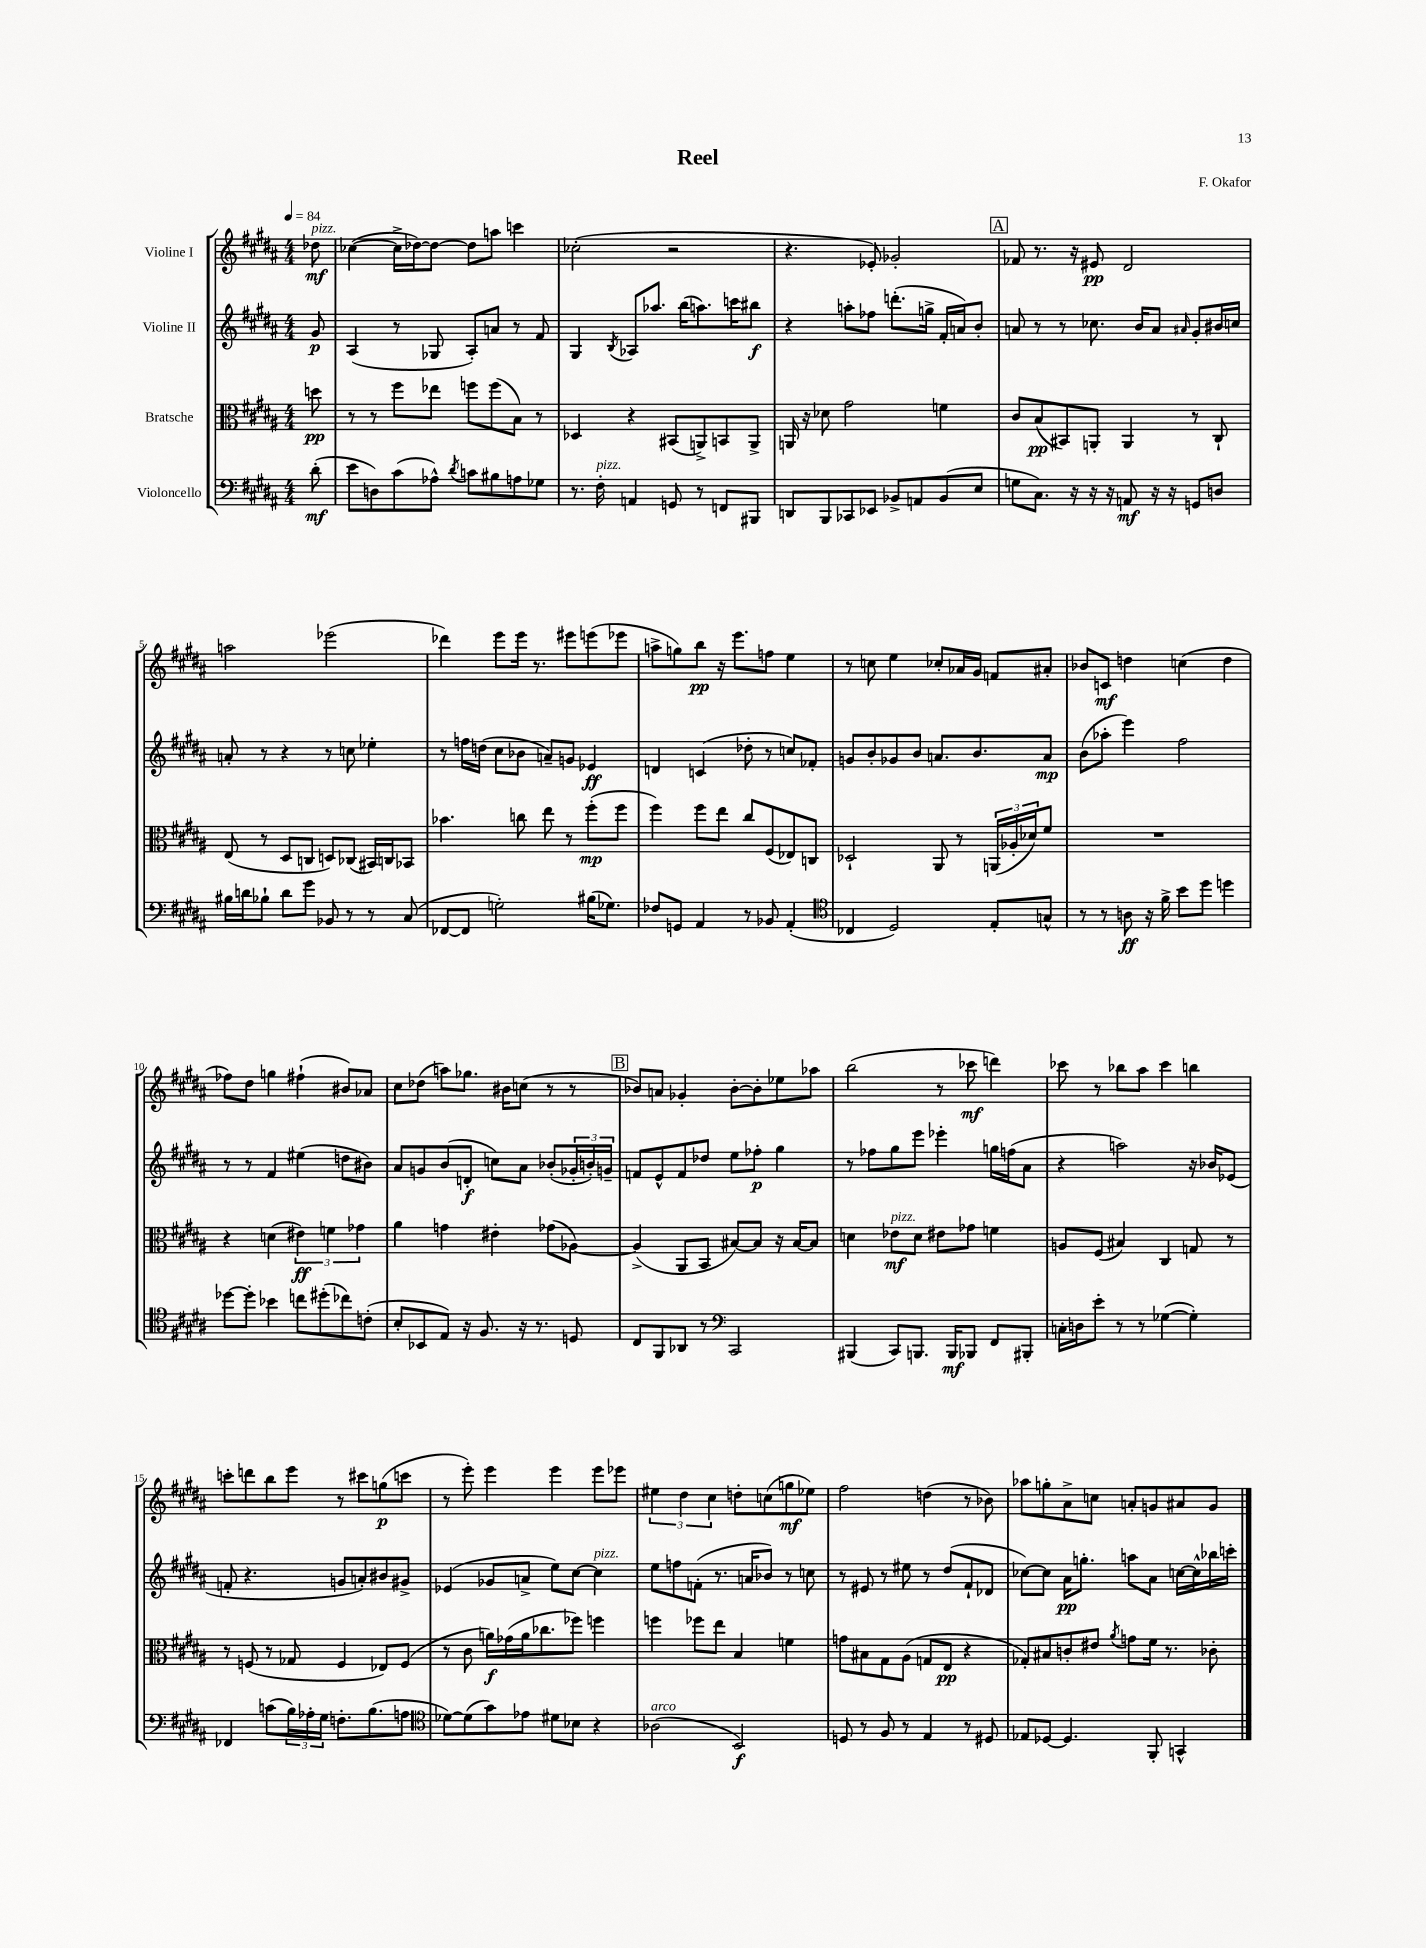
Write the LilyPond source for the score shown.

\header { title = "Reel" composer = "F. Okafor" }
<<
\new StaffGroup <<
\new Staff = "s0" \with { instrumentName = "Violine I" } {
    \clef treble \key b \major \numericTimeSignature \time 4/4 \partial 8 \tempo 4 = 84
    des''8\mf^\markup { \italic "pizz." } |
    ces''4~( ces''16-> des''16~) des''8~ des''8 a''8 c'''4 |
    ces''2-.( r2 |
    r4. ees'8-.) ges'2-. |
    \mark \markup { \box "A" } fes'8 r8. r16 eis'8\pp dis'2 |
    a''2 ees'''2( |
    des'''4) e'''8 e'''16 r8. eis'''8 e'''8( ees'''8 |
    a''8-> g''8) b''8\pp r16 e'''8. f''8 e''4 |
    r8 c''8 e''4 ces''8-. aes'16 gis'16 f'8 ais'8-. |
    bes'8 c'8\mf d''4 c''4( d''4 |
    fes''8) dis''8 g''4 fis''4-!( bis'8) aes'8 |
    cis''8 des''8( a''8) ges''8. bis'16 c''8( r8 r8 |
    \mark \markup { \box "B" } bes'8) a'8 ges'4-. bes'8~-. bes'8-. ees''8 aes''8 |
    b''2( r8 ces'''8\mf d'''4) |
    ces'''8 r8 bes''8 ais''8 ces'''4 b''4 |
    c'''8-. d'''8 b''8 e'''8 r8 cis'''8 g''8\p( c'''8 |
    r8 e'''8-.) e'''4 e'''4 e'''8 ees'''8 |
    \tuplet 3/2 { eis''4 dis''4 cis''4 } d''8-. c''8( g''8\mf ees''8) |
    fis''2 d''4( r8 bes'8) |
    aes''8 g''8-. ais'8-> c''8 a'8-. g'8 ais'8 g'8 \bar "|." |
}
\new Staff = "s1" \with { instrumentName = "Violine II" } {
    \clef treble \key b \major \numericTimeSignature \time 4/4 \partial 8
    gis'8\p |
    ais4( r8 ges8 ais8-.) a'8 r8 fis'8 |
    gis4 \acciaccatura { b8 } aes8 aes''8. b''16( a''8.) c'''16 bis''8\f |
    r4 a''8-. fes''8 d'''8.-.( g''16-> fis'16-. a'16) b'8-. |
    \mark \markup { \box "A" } a'8 r8 r8 ces''8. b'16 a'8 \grace { ais'16 } gis'8-. bis'16 c''16 |
    a'8-. r8 r4 r8 c''8 ees''4-. |
    r8 f''16 d''16( cis''8 bes'8 a'8--) g'8 ees'4\ff |
    d'4 c'4( des''8-. r8 c''8) fes'8-. |
    g'8 b'8-. ges'8 b'8 a'8. b'8. a'8\mp |
    b'8( aes''8-. e'''4) fis''2 |
    r8 r8 fis'4 eis''4( d''8 bis'8) |
    ais'8 g'8 b'8( d'8-.\f c''8) ais'8 bes'8-.( \tuplet 3/2 { ges'16-. b'16-.) g'16-- } |
    \mark \markup { \box "B" } f'8 e'8-^ f'8 des''8 e''8 fes''8-.\p gis''4 |
    r8 fes''8 gis''8 e'''8 ees'''4-. g''16 f''16( ais'8 |
    r4 a''2) r16 bes'16 ees'8( |
    f'8-. r4. g'8 a'8-.) bis'8 gis'8-> |
    ees'4( ges'8 a'8-> e''8) cis''8~ cis''4^\markup { \italic "pizz." } |
    e''8 f''8 f'8-.( r8. a'16 bes'8) r8 c''8 |
    r8 eis'8 r8 eis''8 r8 dis''8( fis'8-! des'8 |
    ces''8~) ces''8 ais'16\pp g''8.-. a''8 ais'8 c''16~ c''16-^ bes''16 c'''16-. \bar "|." |
}
\new Staff = "s2" \with { instrumentName = "Bratsche" } {
    \clef alto \key b \major \numericTimeSignature \time 4/4 \partial 8
    d''8\pp |
    r8 r8 fis''8 ees''8 f''8 f''8( b8) r8 |
    des4 r4 bis,8( a,8->) b,8 a,8-> |
    a,16 r16 des'8 gis'2 f'4 |
    \mark \markup { \box "A" } cis'8 b8\pp( bis,8) a,8-. a,4 r8 cis8-! |
    e8( r8 dis8 c8 d8) ces8( bis,16) c16 bes,8 |
    bes'4. c''8 e''8 r8 fis''8-.\mp( fis''8 |
    fis''4) fis''8 e''8 cis''8 fis8( ees8) c8 |
    des2-! ais,8 r8 \tuplet 3/2 { a,16( aes16-. des'16) } fis'8 |
    R1 |
    r4 d'4( \tuplet 3/2 { eis'4\ff) f'4 ges'4 } |
    ais'4 g'4 eis'4-. ges'8( aes8~) |
    \mark \markup { \box "B" } aes4->( ais,8 b,8 bis8~) bis8 r16 bis16~ bis8 |
    d'4 ees'8\mf^\markup { \italic "pizz." } d'8 eis'8 ges'8 f'4 |
    a8 fis8( bis4) cis4 g8 r8 |
    r8 f8( r8 ges8 f4 ees8) f8( |
    r8 cis'8 a'16\f) ges'16( a'16 ces''8. fes''8) f''4 |
    f''4 fes''8 e''8 b4 f'4 |
    g'8 bis8 gis8 ais8( g8 e8\pp r4 |
    ges8-.) bis8 c'8-. eis'8 \acciaccatura { ais'8 } g'8 fis'16 r8. ces'8-. \bar "|." |
}
\new Staff = "s3" \with { instrumentName = "Violoncello" } {
    \clef bass \key b \major \numericTimeSignature \time 4/4 \partial 8
    dis'8-.\mf( |
    e'8 d8) cis'8( aes8-^) \acciaccatura { dis'8 } c'8 bis8 a8 ges8 |
    r8. fis16-.^\markup { \italic "pizz." } a,4 g,8 r8 f,8 bis,,8 |
    d,8 b,,8 ces,8 ees,8 bes,8-> a,8 bes,8( e8 |
    \mark \markup { \box "A" } g8 cis8.) r16 r16 r16 a,8\mf r16 r16 g,8 d8 |
    bis16 d'16 bes8-! d'8 gis'8 bes,8 r8 r8 cis8( |
    fes,8~ fes,8 g2-.) bis16( ges8.) |
    fes8 g,8 ais,4 r8 bes,8 ais,4-.( |
    \clef tenor ces4 dis2) e8-. g8-^ |
    r8 r8 a8\ff r16 fis'16-> b'8 dis''8 d''4 |
    des''8~ des''8-. bes'4 c''8 dis''8-.( ces''8) c'8-.( |
    b8-. bes,8 e8) r16 fis8. r16 r8. d8 |
    \mark \markup { \box "B" } cis8 fis,8 aes,8 r8 \clef bass cis,2 |
    bis,,4( cis,8) b,,8. b,,16\mf bes,,8 fis,8 bis,,8-. |
    c16-. d16 e'8-. r8 r8 ges4~( ges4-.) |
    fes,4 c'8( \tuplet 3/2 { b16) aes16-. gis16 } f8.-. b8.( a8 |
    \clef tenor des'8~) des'8( gis'8) ees'8 dis'8 bes8 r4 |
    aes2^\markup { \italic "arco" }( b,2\f) |
    d8 r8 fis8 r8 e4 r8 dis8 |
    ees8 des8~ des4. fis,8-. g,4-^ \bar "|." |
}
>>
>>
